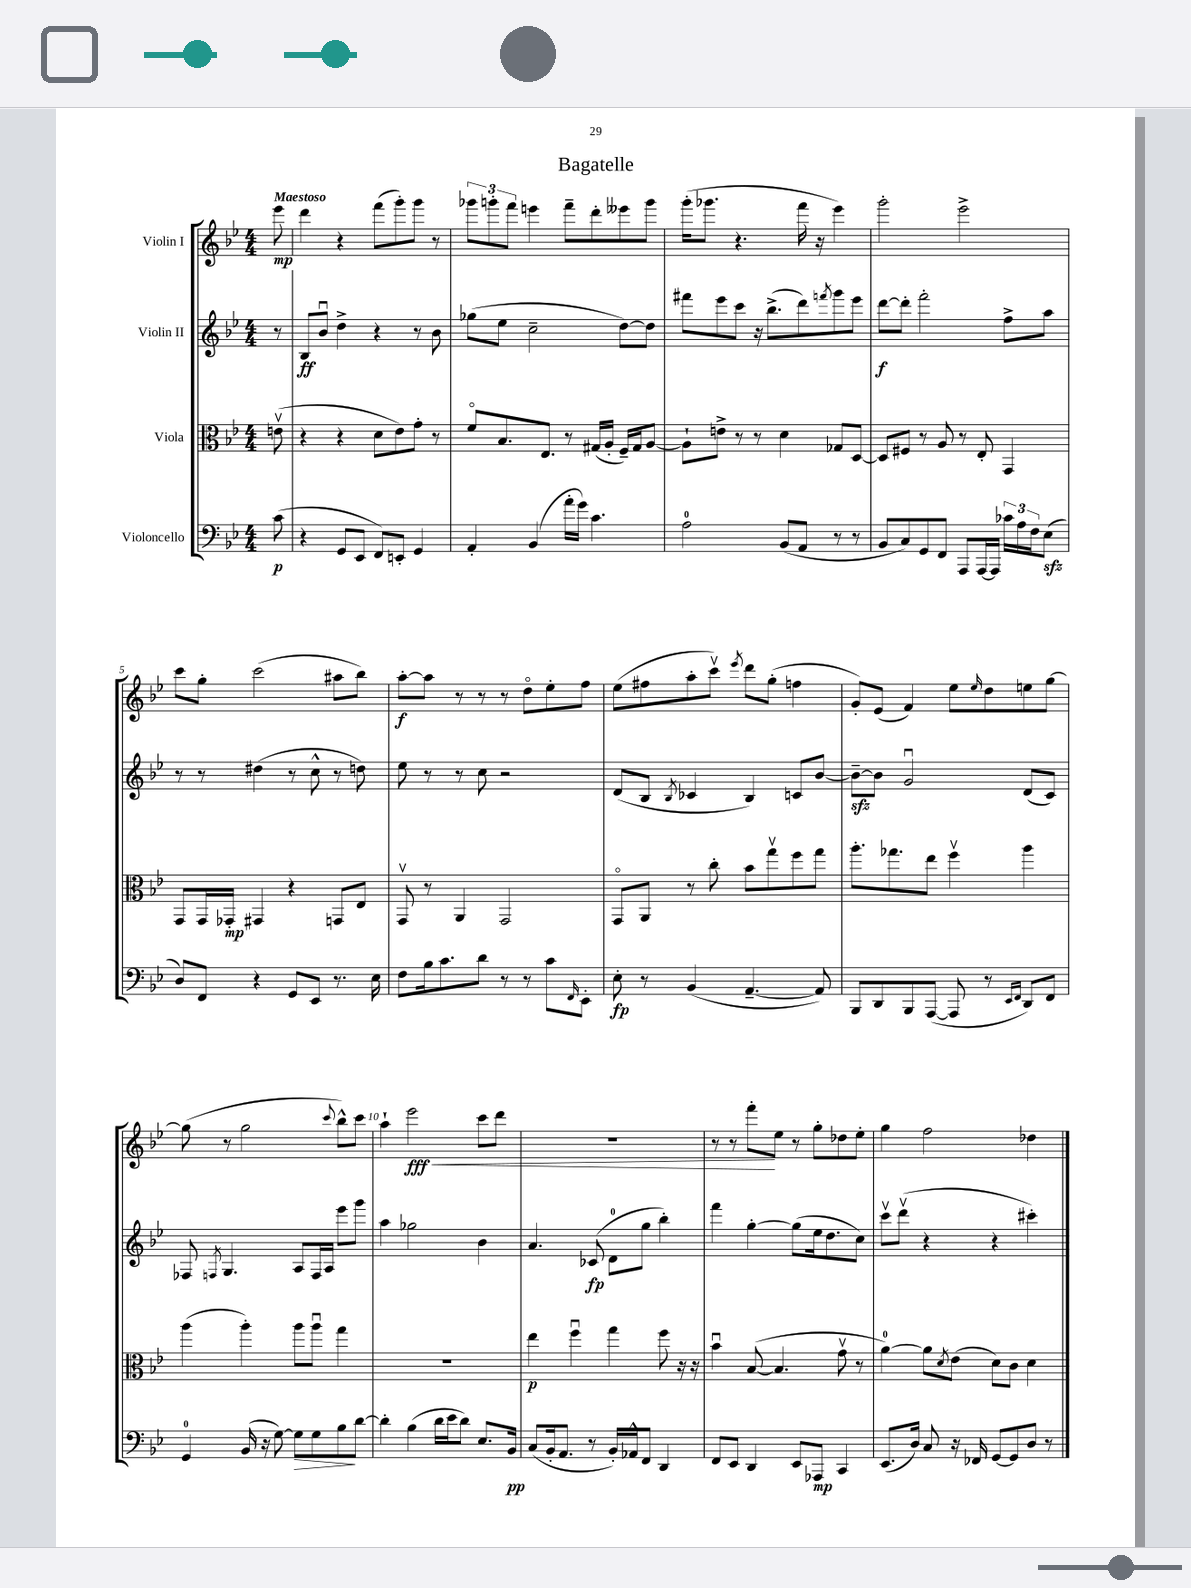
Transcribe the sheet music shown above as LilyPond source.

\header { title = "Bagatelle" }
<<
\new StaffGroup <<
\new Staff = "s0" \with { instrumentName = "Violin I" } {
    \clef treble \key bes \major \numericTimeSignature \time 4/4 \partial 8 \tempo "Maestoso"
    ees'''8\mp |
    d'''4 r4 f'''8( g'''8-.) g'''8 r8 |
    \tuplet 3/2 { ges'''8 g'''8-. f'''8 } e'''4 f'''8-- d'''8-. eeses'''8 g'''8 |
    g'''16-.( ges'''8. r4. f'''16 r16 ees'''4) |
    g'''2-. ees'''2-> |
    c'''8 g''8-. c'''2( ais''8 bes''8) |
    a''8~-.\f a''8 r8 r8 r8 d''8\flageolet ees''8-. f''8 |
    ees''8( fis''8 a''8-. c'''8\upbow) \acciaccatura { ees'''8 } d'''8 g''8-.( f''4 |
    g'8-.) ees'8( f'4) ees''8 \grace { ees''16 } d''8 e''8 g''8~ |
    g''8( r8 g''2 \appoggiatura { c'''8 } bes''8-^) c'''8 |
    a''4-! ees'''2\fff\< c'''8 d'''8 |
    R1 |
    r8 r8 f'''8-.\! ees''8 r8 g''8-. des''8 ees''8-. |
    g''4 f''2 des''4 \bar "|." |
}
\new Staff = "s1" \with { instrumentName = "Violin II" } {
    \clef treble \key bes \major \numericTimeSignature \time 4/4 \partial 8
    r8 |
    bes8\ff bes'8\downbow d''4-> r4 r8 bes'8 |
    ges''8( ees''8 c''2-- d''8~) d''8 |
    fis'''8 ees'''8 c'''8 r16 bes''8.->( d'''8) \acciaccatura { f'''8 } g'''8 ees'''8 |
    d'''8~\f d'''8-. f'''2-. f''8-> a''8 |
    r8 r8 dis''4( r8 c''8-^ r8 d''8) |
    ees''8 r8 r8 c''8 r2 |
    d'8( bes8 \acciaccatura { bes8 } ces'4 bes4) c'8 bes'8~ |
    bes'8~--\sfz bes'8 g'2\downbow d'8( c'8) |
    fes8 \acciaccatura { f8 } g4. a8 f16 a16 ees'''8 g'''8 |
    a''4 ges''2 bes'4 |
    a'4. ces'8\fp( d'8-0 g''8 bes''4-.) |
    f'''4 g''4~-. g''8( ees''16 d''8. c''8) |
    c'''8\upbow d'''8\upbow( r4 r4 cis'''4-.) \bar "|." |
}
\new Staff = "s2" \with { instrumentName = "Viola" } {
    \clef alto \key bes \major \numericTimeSignature \time 4/4 \partial 8
    e'8\upbow( |
    r4 r4 d'8 ees'8) g'8-. r8 |
    f'8\flageolet bes8. ees8. r8 gis16( a16-. f16--) gis16 a8~ |
    a8-! e'8-> r8 r8 d'4 ges8 d8~ |
    d8 fis8 r8 a8 r8 ees8-. g,4 |
    g,8 g,16 ges,16-.\mp gis,4 r4 g,8 ees8 |
    g,8\upbow r8 a,4 g,2 |
    g,8\flageolet a,8 r8 c''8-. bes'8 g''8\upbow f''8 g''8 |
    a''8.-. ges''8. ees''8 f''4\upbow a''4 |
    a''4( a''4-.) a''8 a''8\downbow g''4 |
    R1 |
    ees''4\p f''4\downbow g''4 f''8 r16 r16 |
    bes'4\downbow bes8~( bes4. g'8\upbow r8 |
    a'4-0~) a'8 \acciaccatura { d'8 } ees'8( d'8) c'8 d'4 \bar "|." |
}
\new Staff = "s3" \with { instrumentName = "Violoncello" } {
    \clef bass \key bes \major \numericTimeSignature \time 4/4 \partial 8
    c'8\p( |
    r4 g,8 ees,8 f,8) e,8-. g,4 |
    a,4-. bes,4( a'16-. g'16) c'4. |
    a2-0 bes,8( a,8 r8 r8 |
    bes,8 c8) g,8 f,8 a,,8 a,,16~ a,,16 \tuplet 3/2 { ces'16 a16 f16 } ees8\sfz( |
    d8) f,8 r4 g,8 ees,8 r8. ees16 |
    f8 bes16 c'8. d'8 r8 r8 c'8 \grace { f,16 } ees,8-. |
    ees8-.\fp r8 bes,4( a,4.~-- a,8) |
    bes,,8 d,8 bes,,8 a,,8~( a,,8 r8 \grace { ees,16 f,16 } d,8) f,8 |
    g,4-0 bes,16( r16 g8~) g8\> g8 bes8\! d'8~ |
    d'4-. bes4( d'16 ees'16 d'8) ees8. bes,16\pp |
    c8( bes,16-. a,8. r8 bes,16-.) aes,16-^ f,8 d,4 |
    f,8 ees,8 d,4 ees,8 aes,,8\mp c,4 |
    ees,8.( d16) c8 r16 fes,16 g,8~ g,8 d8 r8 \bar "|." |
}
>>
>>
\layout { \context { \Score \override BarNumber.break-visibility = ##(#f #t #t) barNumberVisibility = #(every-nth-bar-number-visible 5) } }
